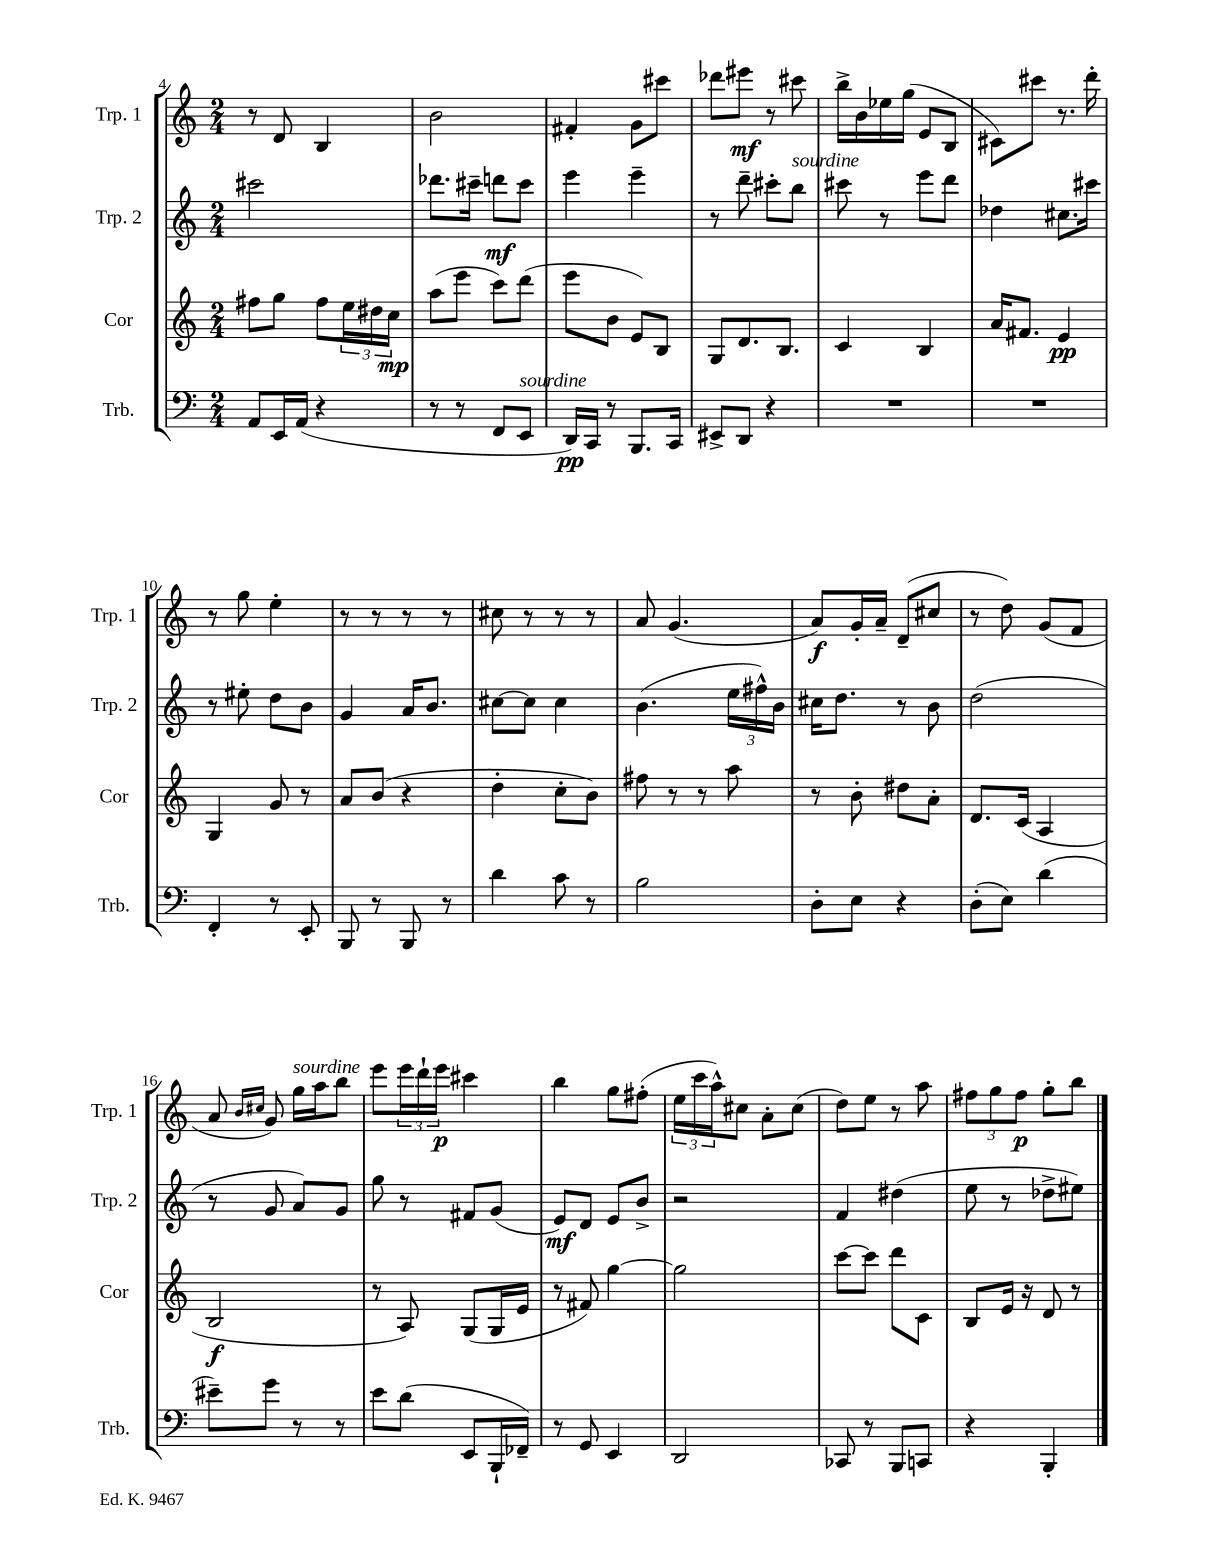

**kern	**kern	**kern	**kern
*staff4	*staff3	*staff2	*staff1
*clefF4	*clefG2	*clefG2	*clefG2
*k[]	*k[]	*k[]	*k[]
*M2/4	*M2/4	*M2/4	*M2/4
8AA	8ff#	2ccc#	8r
16EE	8gg	.	8d
(16AA	.	.	.
4r	8ff#	.	4B
.	24ee	.	.
.	24dd#	.	.
.	24cc	.	.
=	=	=	=
8r	(8aa	8.ddd-	2b
8r	8eee	.	.
.	.	16ccc#~	.
8FF	8ccc)	8ddd	.
8EE	(8ddd	8ccc#	.
=	=	=	=
16DD)	8eee	4eee	4f#'
16CC	.	.	.
8r	8b	.	.
8.BBB	8e)	4eee~	8g
.	8B	.	8ccc#
16CC	.	.	.
=	=	=	=
8EE#^	8G	8r	8ddd-
8DD	8.d	8ddd~	8eee#
4r	.	8ccc#'	8r
.	8.B	.	.
.	.	8bb	8ccc#
=	=	=	=
2r	4c	8ccc#	16bb^
.	.	.	16b
.	.	8r	16ee-
.	.	.	(16gg
.	4B	8eee	8e
.	.	8ddd	8B
=	=	=	=
2r	16a	4dd-	8c#)
.	8.f#	.	.
.	.	.	8ccc#
.	4e	8.cc#	8.r
.	.	16ccc#	16ddd'
=	=	=	=
4FF'	4G	8r	8r
.	.	8ee#'	8gg
8r	8g	8dd	4ee'
8EE'	8r	8b	.
=	=	=	=
8BBB	8a	4g	8r
8r	(8b	.	8r
8BBB	4r	16a	8r
.	.	8.b	.
8r	.	.	8r
=	=	=	=
4d	4dd'	[8cc#	8cc#
.	.	8cc#]	8r
8c	8cc'	4cc#	8r
8r	8b)	.	8r
=	=	=	=
2B	8ff#	(4.b	8a
.	8r	.	(4.g
.	8r	.	.
.	8aa	24ee	.
.	.	24ff#^^)	.
.	.	24b	.
=	=	=	=
8D'	8r	16cc#	8a)
.	.	8.dd	.
8E	8b'	.	16g'
.	.	.	16a~
4r	8dd#	8r	(8d~
.	8a'	8b	8cc#
=	=	=	=
(8D'	8.d	(2dd	8r
8E)	.	.	8dd)
.	(16c	.	.
(4d	4A	.	(8g
.	.	.	8f
=	=	=	=
8e#~)	2B	8r	8a
.	.	.	16qqb
.	.	.	16qqcc#
8g	.	8g	8g)
8r	.	8a)	16gg
.	.	.	16aa
8r	.	8g	8bb
=	=	=	=
8e	8r	8gg	8eee
(8d	8A)	8r	24eee
.	.	.	24ddd`
.	.	.	24eee
8EE	(8G	8f#	4ccc#
16BBB`	16G	(8g	.
16FF-~)	16e	.	.
=	=	=	=
8r	8r	8e)	4bb
8GG	8f#)	8d	.
4EE	[4gg	8e	8gg
.	.	8b^	(8ff#'
=	=	=	=
2DD	2gg]	2r	24ee
.	.	.	24ccc
.	.	.	24aa^^)
.	.	.	8cc#
.	.	.	8a'
.	.	.	(8cc#
=	=	=	=
8CC-	[8ccc	4f	8dd)
8r	8ccc]	.	8ee
8BBB	8ddd	(4dd#	8r
8CC	8c	.	8aa
=	=	=	=
4r	8B	8ee	12ff#
.	.	.	12gg
.	16e	8r	.
.	.	.	12ff#
.	16r	.	.
4BBB'	8d	8dd-^	8gg'
.	8r	8ee#)	8bb
==	==	==	==
*-	*-	*-	*-
